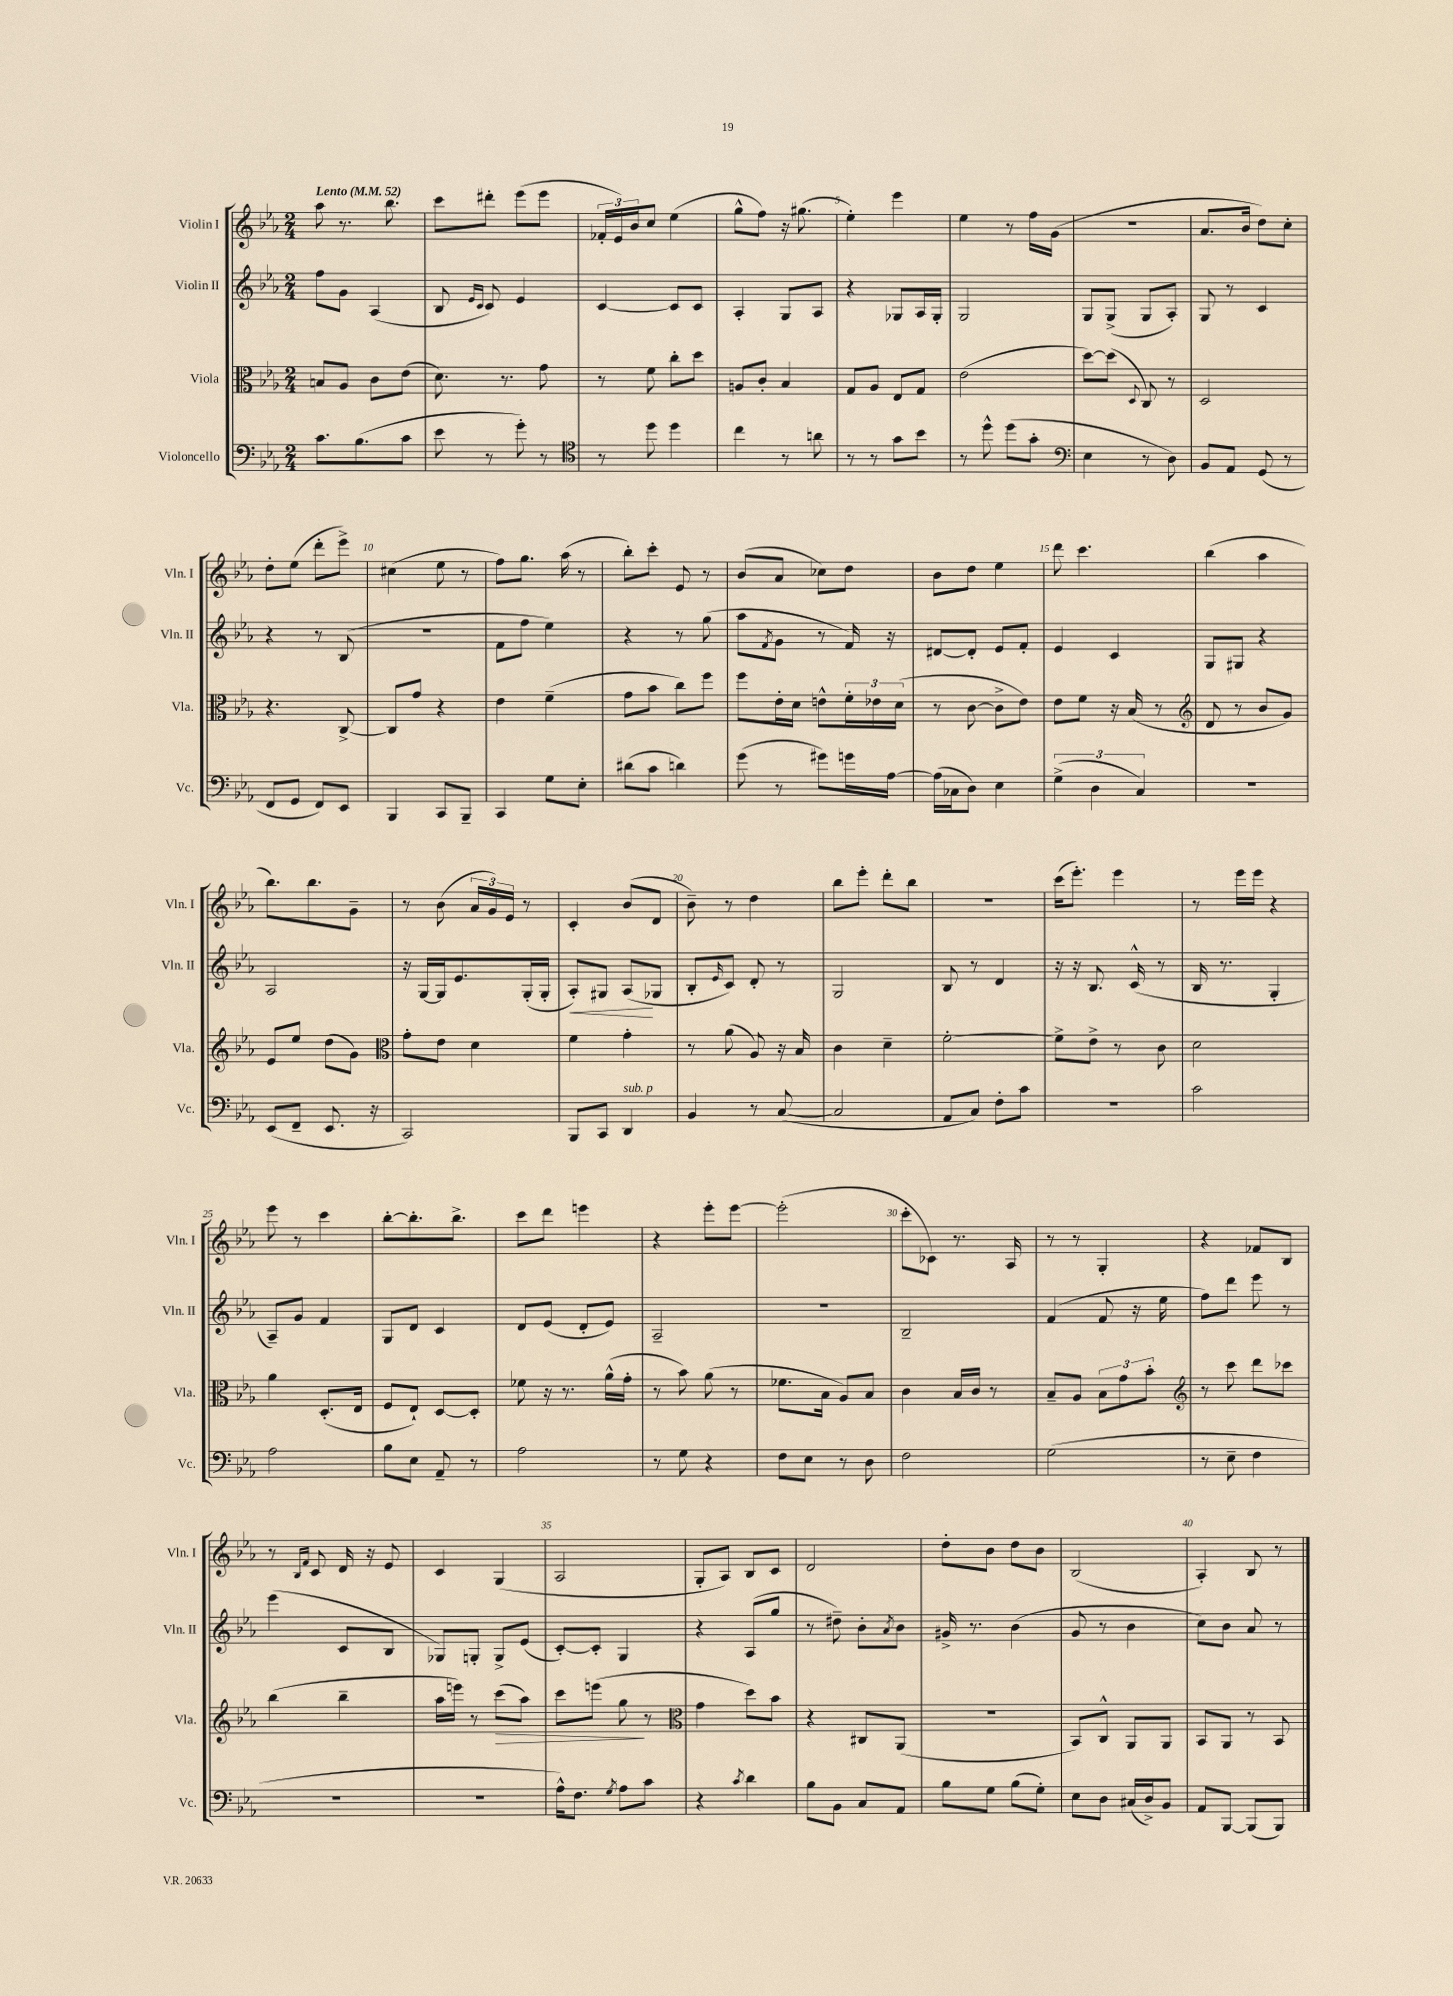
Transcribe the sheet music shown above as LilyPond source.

<<
\new StaffGroup <<
\new Staff = "s0" \with { instrumentName = "Violin I" shortInstrumentName = "Vln. I" } {
    \clef treble \key ees \major \numericTimeSignature \time 2/4 \tempo "Lento" 4 = 52
    aes''8 r8. bes''8. |
    c'''8 dis'''8-. ees'''8( ees'''8 |
    \tuplet 3/2 { fes'16-. ees'16) bes'16 } c''8 ees''4( |
    g''8-^ f''8) r16 gis''8.( |
    ees''4-.) ees'''4 |
    ees''4 r8 f''16 g'16( |
    R2 |
    aes'8. bes'16 d''8) c''8-. |
    d''8-. ees''8( d'''8-. ees'''8->) |
    cis''4( ees''8 r8 |
    f''8) g''8. aes''16( r8 |
    bes''8-.) c'''8-. ees'8 r8 |
    bes'8( aes'8 ces''8) d''8 |
    bes'8 d''8 ees''4 |
    d'''8 c'''4. |
    bes''4( aes''4 |
    bes''8.) bes''8. g'8-- |
    r8 bes'8( \tuplet 3/2 { aes'16 g'16) ees'16 } r8 |
    c'4-. bes'8( d'8 |
    bes'8--) r8 d''4 |
    bes''8 ees'''8-. d'''8-. bes''8 |
    r2 |
    c'''16( ees'''8.-.) ees'''4 |
    r8 ees'''16 ees'''16 r4 |
    ees'''8 r8 c'''4 |
    bes''8~-. bes''8.-. bes''8.-> |
    c'''8 d'''8 e'''4 |
    r4 ees'''8-. ees'''8~ |
    ees'''2-.( |
    c'''8-. ces'8) r8. aes16 |
    r8 r8 g4-. |
    r4 fes'8 bes8 |
    r8 \grace { bes16 f'16 } c'8 d'16 r16 ees'8 |
    c'4 g4( |
    aes2 |
    g8-. aes8) bes8 c'8 |
    d'2 |
    d''8-. bes'8 d''8 bes'8 |
    bes2( |
    aes4-.) bes8 r8 \bar "|." |
}
\new Staff = "s1" \with { instrumentName = "Violin II" shortInstrumentName = "Vln. II" } {
    \clef treble \key ees \major \numericTimeSignature \time 2/4
    f''8 g'8 aes4( |
    bes8 \grace { ees'16 c'16 } c'8) ees'4 |
    c'4~ c'8 c'8 |
    aes4-. g8 aes8 |
    r4 ges8 aes16 ges16-. |
    g2 |
    g8 g8->( g8 aes8-.) |
    g8 r8 c'4 |
    r4 r8 bes8( |
    R2 |
    f'8 f''8 ees''4) |
    r4 r8 g''8( |
    aes''8 \acciaccatura { f'8 } g'8 r8 f'16) r16 |
    dis'8~ dis'8-. ees'8 f'8-. |
    ees'4 c'4 |
    g8 gis8 r4 |
    aes2 |
    r16 g16~ g16 ees'8. g16-.( g16-. |
    aes8-.\<) gis8 aes8\!( ges8 |
    bes8-. \grace { ees'16 } c'8) d'8-. r8 |
    g2 |
    bes8 r8 d'4 |
    r16 r16 bes8. c'16-^( r8 |
    bes16 r8. g4-. |
    aes8--) g'8 f'4 |
    g8 d'8 c'4 |
    d'8 ees'8( d'8-. ees'8) |
    aes2-- |
    R2 |
    bes2-- |
    f'4( f'8 r16 ees''16 |
    f''8) d'''8 ees'''8 r8 |
    ees'''4( c'8 bes8 |
    ges8) g8-. g8-> ees'8( |
    c'8~-.) c'8-. g4 |
    r4 aes8( g''8 |
    r8 dis''8--) bes'8-. \acciaccatura { aes'8 } bes'8 |
    gis'16-> r8. bes'4( |
    g'8 r8 bes'4 |
    c''8) bes'8 aes'8 r8 \bar "|." |
}
\new Staff = "s2" \with { instrumentName = "Viola" shortInstrumentName = "Vla." } {
    \clef alto \key ees \major \numericTimeSignature \time 2/4
    b8 aes8 c'8 ees'8( |
    d'8.) r8. g'8 |
    r8 f'8 c''8-. d''8 |
    a8 c'8-. bes4 |
    g8 aes8 ees8 g8 |
    ees'2( |
    d''8~) d''8( \appoggiatura { d8 } c8) r8 |
    d2 |
    r4. c8~-> |
    c8 g'8 r4 |
    ees'4 f'4--( |
    g'8 bes'8 c''8) f''8 |
    f''8 ees'16-. d'16 e'8-^ \tuplet 3/2 { f'16-. ees'16 d'16( } |
    r8 c'8~ c'8-> ees'8) |
    ees'8 f'8 r16 bes16( r8 |
    \clef treble d'8 r8 bes'8 g'8) |
    ees'8 ees''8 d''8( g'8) |
    \clef alto g'8-. ees'8 d'4 |
    f'4 g'4-. |
    r8 aes'8( aes8) r16 bes16 |
    c'4 d'4-- |
    f'2~-. |
    f'8-> ees'8-> r8 c'8 |
    d'2 |
    aes'4 d8.-.( ees16 |
    f8 ees8-!) d8~ d8-. |
    fes'8 r16 r8. aes'16-^( g'16-. |
    r8 bes'8) aes'8( r8 |
    fes'8. bes16 aes8) bes8 |
    c'4 bes16 c'16 r8 |
    bes8-- aes8 \tuplet 3/2 { bes8 g'8 bes'8-. } |
    \clef treble r8 c'''8 d'''8 ces'''8 |
    bes''4( bes''4-- |
    aes''16 e'''16) r8 c'''8\>( aes''8) |
    c'''8 e'''8( g''8\! r8 |
    \clef alto g'4 d''8) bes'8 |
    r4 cis8 aes,8( |
    r2 |
    bes,8) c8-^ aes,8 aes,8 |
    bes,8 aes,8 r8 bes,8 \bar "|." |
}
\new Staff = "s3" \with { instrumentName = "Violoncello" shortInstrumentName = "Vc." } {
    \clef bass \key ees \major \numericTimeSignature \time 2/4
    c'8. bes8.( c'8 |
    ees'8 r8 g'8-.) r8 |
    \clef tenor r8 d''8 d''4 |
    c''4 r8 a'8 |
    r8 r8 g'8 bes'8 |
    r8 d''8-^ d''8( g'8-. |
    \clef bass ees4 r8 d8) |
    bes,8 aes,8 g,8( r8 |
    f,8 g,8 f,8) ees,8 |
    bes,,4 c,8 bes,,8-- |
    c,4 g8 ees8-. |
    dis'8( c'8 d'4) |
    g'8( r8 gis'8) g'16 aes16~ |
    aes16( ces16 d8) ees4 |
    \tuplet 3/2 { g4->( d4 c4) } |
    r2 |
    ees,8( f,8-- ees,8. r16 |
    c,2) |
    bes,,8 c,8 d,4^\markup { \italic "sub. p" } |
    bes,4 r8 c8~( |
    c2 |
    aes,8 c8) f8-. c'8 |
    R2 |
    c'2 |
    aes2 |
    bes8 ees8 aes,8-- r8 |
    aes2 |
    r8 g8 r4 |
    f8 ees8 r8 d8 |
    f2 |
    g2( |
    r8 ees8-- f4 |
    r2 |
    r2 |
    aes16-^) f8. \acciaccatura { g8 } aes8 c'8 |
    r4 \acciaccatura { c'8 } d'4 |
    bes8 bes,8 c8 aes,8 |
    bes8 g8 bes8( g8-.) |
    ees8 d8 cis16( d16->) bes,8 |
    aes,8 bes,,8~ bes,,8( bes,,8) \bar "|." |
}
>>
>>
\layout { \context { \Score \override BarNumber.break-visibility = ##(#f #t #t) barNumberVisibility = #(every-nth-bar-number-visible 5) } }
